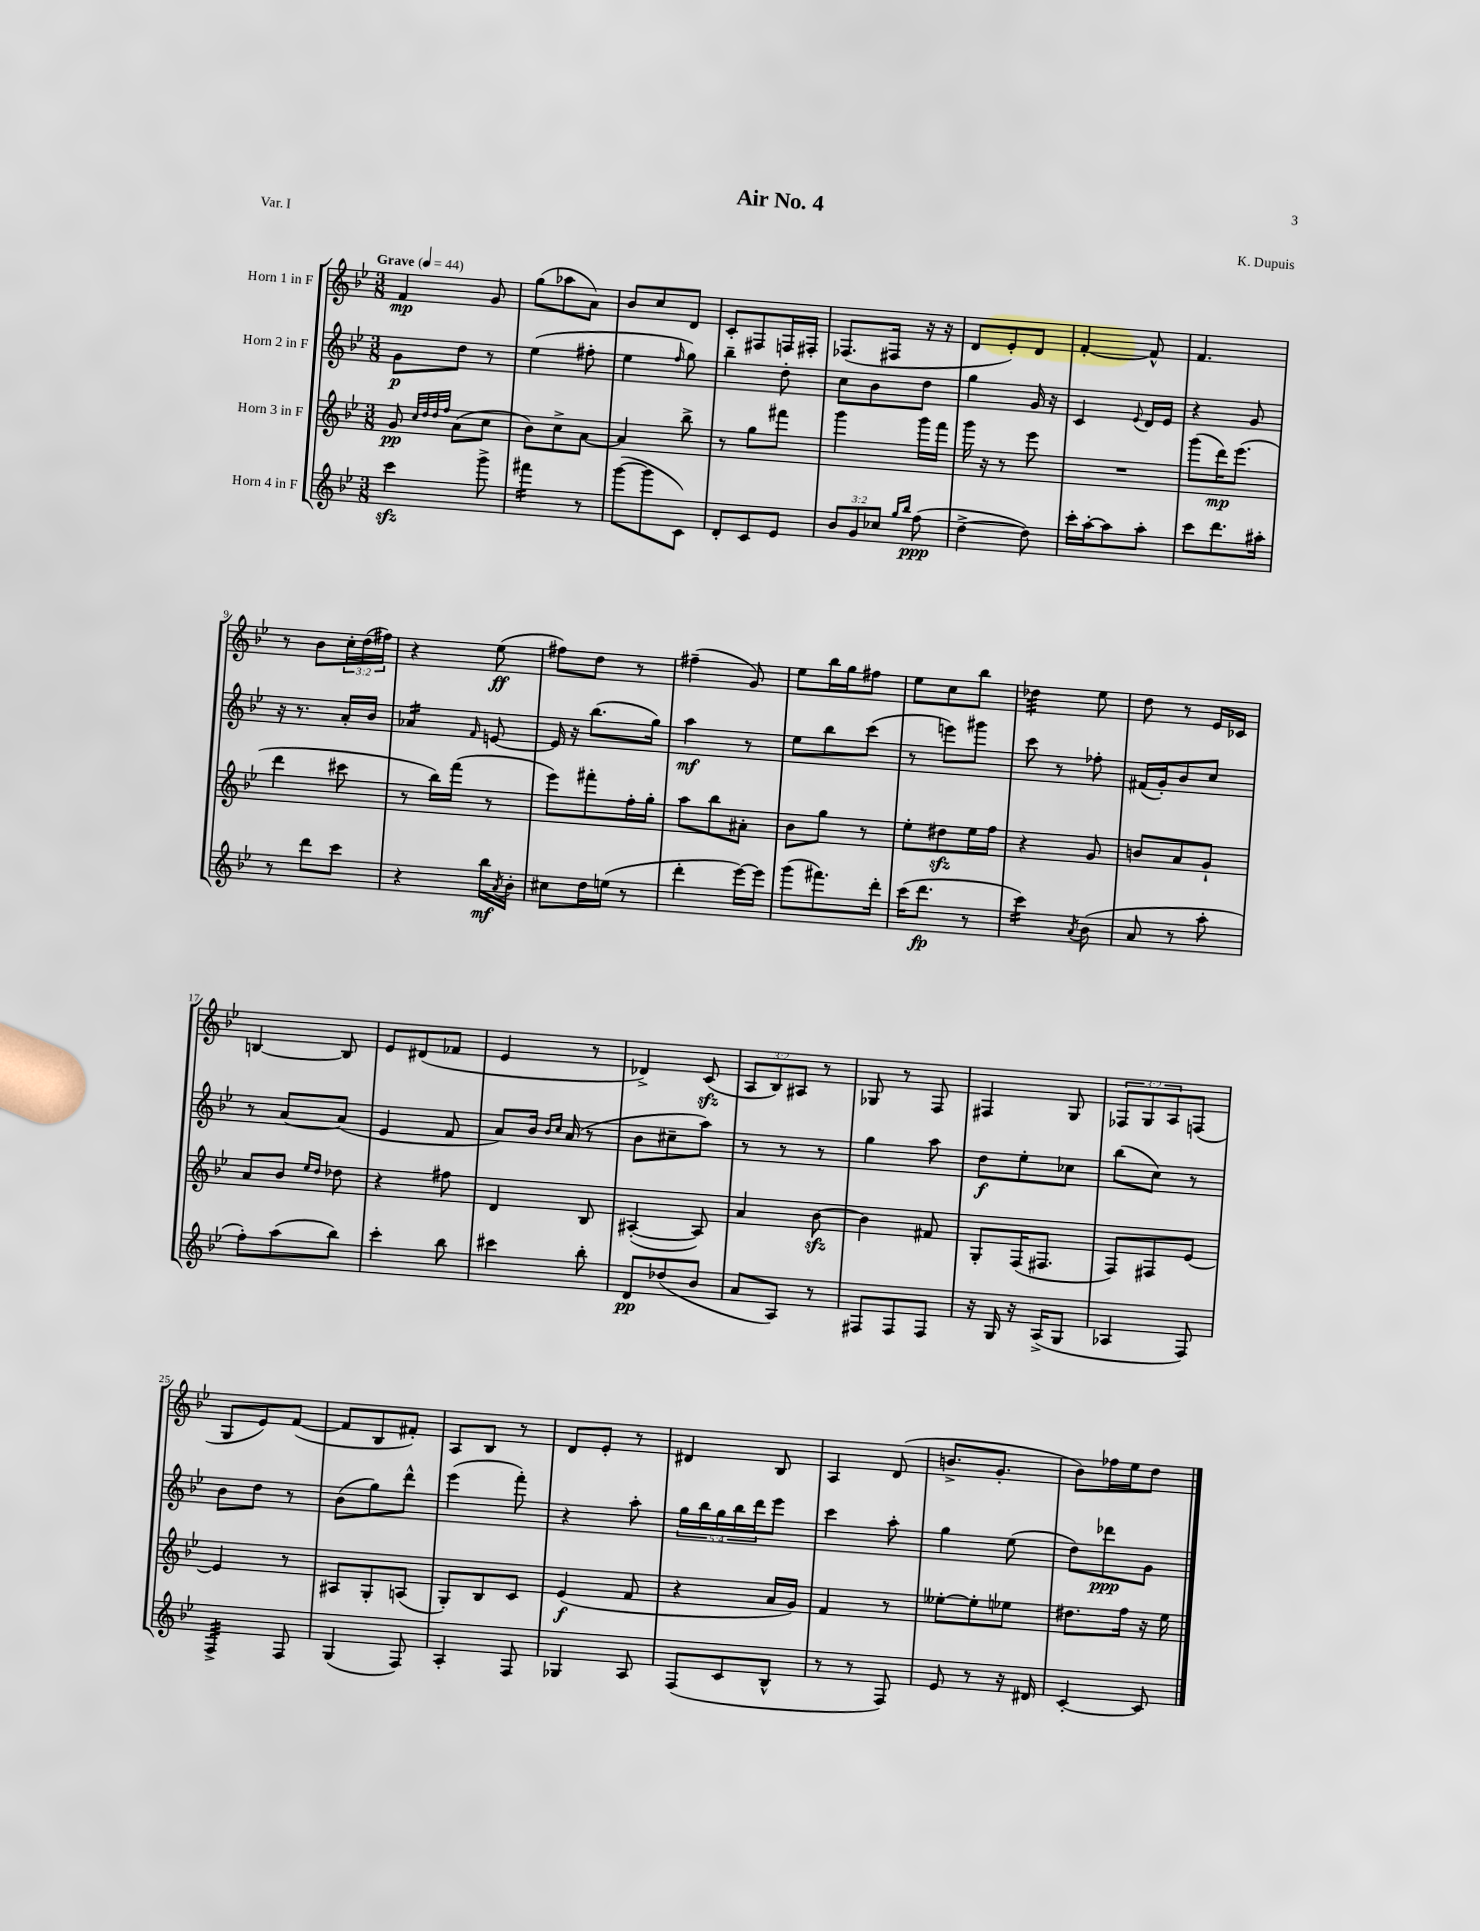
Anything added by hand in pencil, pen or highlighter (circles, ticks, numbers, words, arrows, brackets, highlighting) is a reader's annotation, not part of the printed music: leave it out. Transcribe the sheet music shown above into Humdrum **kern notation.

**kern	**kern	**kern	**kern
*staff4	*staff3	*staff2	*staff1
*clefG2	*clefG2	*clefG2	*clefG2
*k[b-e-]	*k[b-e-]	*k[b-e-]	*k[b-e-]
*M3/8	*M3/8	*M3/8	*M3/8
*MM44	*MM44	*MM44	*MM44
4ccc\	8g/	8g\L	4f/
.	32qqcc/LLL	.	.
.	32qqdd/	.	.
.	32qqdd/	.	.
.	32qqff/JJJ	.	.
.	(8a\L	8dd\J	.
8ggg^\	8cc\J	8r	8g/
=	=	=	=
4fff#\	8b-\L)	(4ee-\	(8gg\L
.	8cc^\	.	8aa-\
8r	[8a\J	8ff#'\	8a\J)
=	=	=	=
([8ggg\L	4a/]	4ee-\	8b-/L
8ggg\]	.	.	8cc/
.	.	16qqff/	.
8c\J)	8bb-^\	8gg\)	8d/J
=	=	=	=
8d'/L	8r	4bb-~\	8c'/L
8c/	8gg\L	.	8F#/
8e-/J	8fff#\J	8dd'\	16F/L
.	.	.	16F#'/JJ
=	=	=	=
12b-/L	4ggg\	8cc\L	(8.F-/L
12g/	.	.	.
.	.	8b-\	.
12cc-/J	.	.	.
.	.	.	16F#/Jk
16qqgg/LL	.	.	.
16qqbb-/JJ	.	.	.
(8ff\	16ggg\LL	8dd\J	16r
.	16fff\JJ	.	16r
=	=	=	=
[4dd^\	16ggg\	4gg\	8d/L
.	16r	.	.
.	8r	.	8e-'/)
8dd\])	8eee-\	16g/	8d/J
.	.	16r	.
=	=	=	=
16ccc'\LL	4.r	4c/	[4f'/
[16aa'\J	.	.	.
8aa\]	.	.	.
.	.	8qqe-/	.
8aa'\J	.	16d/LL	8f^^/]
.	.	16e-/JJ	.
=	=	=	=
8ccc\L	(8ggg\L	4r	4.f/
8.ddd\	16ddd\K)	.	.
.	(8.eee-\J	.	.
.	.	8g/	.
16aa#'\Jk	.	.	.
=	=	=	=
8r	4ddd\	16r	8r
.	.	8.r	.
8ddd\L	.	.	8b-\L
8ccc\J	8ccc#\	16a'/LL	24cc'\L
.	.	.	(24dd\
.	.	16b-/JJ	.
.	.	.	24ff#\JJ)
=	=	=	=
4r	8r	4a-/	4r
.	16bb-\LL)	.	.
.	(16fff\JJ	.	.
.	.	16qqf/	.
16bb-\LL	8r	[8e/	(8ee-\
8qa/	.	.	.
16b-'\JJ	.	.	.
=	=	=	=
8cc#\L	8eee-\L)	16e/]	8ff#\L)
.	.	16r	.
16dd\L	8fff#'\	(8.bb-\L	8dd\J
(16ee\JJ	.	.	.
8r	16ff'\L	.	8r
.	16gg'\JJ	16gg\Jk)	.
=	=	=	=
4ddd'\	8aa\L	4aa\	(4ff#~\
.	8bb-\	.	.
[16eee-\LL)	8a#'\J	8r	8g/)
16eee-\]JJ	.	.	.
=	=	=	=
(8ggg\L	8b-\L	8ee-\L	8ee-\L
8.fff#\)	8gg\J	8bb-\	16bb-\L
.	.	.	16gg\J
.	8r	(8ccc\J	8ff#\J
16ddd'\Jk	.	.	.
=	=	=	=
(16ccc\LK	8ee-'\L	8r	8ee-\L
8.ddd\J	.	.	.
.	8dd#\	8eee\L)	8cc\
8r	16ee-\L	8ggg#\J	8bb-\J
.	16ff\JJ	.	.
=	=	=	=
4ccc\)	4r	8ccc\	4dd-\
.	.	8r	.
8qa/	.	.	.
(8b-\	8g/	8ff-'\	8ee-\
=	=	=	=
8a/	8b/L	(16f#/LL	8dd\
.	.	16g'/J)	.
8r	8a/	8b-/	8r
8aa'\	8g`/J	8cc/J	16e-/LL
.	.	.	16c-/JJ
=	=	=	=
8ff'\L)	8a/L	8r	[4B/
(8aa\	8b-/J	[8a/L	.
.	16qqee-/LL	.	.
.	16qqdd/JJ	.	.
8bb-\J)	8dd-\	(8a/]J	8B/]
=	=	=	=
4ccc'\	4r	4e-/	8e-/L
.	.	.	(8d#/
8bb-\	8ff#\	8f/	8f-/J
=	=	=	=
4ccc#\	4d/	8a/L)	4e-/
.	.	16b-/Jk	.
.	.	16qqb-/LL	.
.	.	16qqcc/JJ	.
.	.	(16a/	.
8bb-'\	8B-/	8r	8r
=	=	=	=
8d/L	([4A#'/	8b-\L	4d-^/)
(8dd-/	.	8cc#~\	.
8b-/J	8A#/])	8aa\J)	(8c/
=	=	=	=
8a/L	4a/	8r	12A/L
.	.	.	12B-/)
8A/J)	.	8r	.
.	.	.	12A#/J
8r	[8b-\	8r	8r
=	=	=	=
8F#/L	4b-\]	4gg\	8G-/
8F#/	.	.	8r
8F#/J	8f#/	8aa\	8F/
=	=	=	=
16r	8G'/L	8dd\L	4F#/
16G/	.	.	.
16r	(16F/K	8ee-'\	.
(16A^/LK	8.F#/J	.	.
8G/J	.	8cc-\J	8G/
=	=	=	=
4A-/	8F/L)	(8bb-\L	12F-/L
.	.	.	12G/
.	8F#/	8cc\J)	.
.	.	.	12A/
8F/)	[8e-/J	8r	(8F/J
=	=	=	=
4F^/	4e-/]	8b-\L	8G/L
.	.	8dd\J	8e-/)
8F/	8r	8r	([8f/J
=	=	=	=
(4G/	8A#/L	(8b-\L	8f/]L
.	8G'/	8gg\)	8B-/
8F/)	(8A/J	8ddd^^\J	8f#'/J)
=	=	=	=
4A'/	8G'/L)	(4eee-\	8A/L
.	8B-/	.	8B-/J
8F/	8c/J	8fff'\)	8r
=	=	=	=
4G-/	(4e-/	4r	8d/L
.	.	.	8e-'/J
8A/	8f/	8aa'\	8r
=	=	=	=
(8F/L	4r	20gg\LL	4d#/
.	.	20bb-\	.
.	.	20gg\	.
8c/	.	.	.
.	.	20bb-\	.
.	.	20ddd\J	.
8B-^^/J	16a/LL	8eee-\J	8B-/
.	16g/JJ)	.	.
=	=	=	=
8r	4f/	4ccc\	4A/
8r	.	.	.
8F/)	8r	8aa'\	(8d/
=	=	=	=
8e-/	[8ee--'\L	4gg\	8.b^/L
8r	8ee--'\]	.	.
.	.	.	8.g'/J
16r	8ee-\J	(8ee-\	.
16d#/	.	.	.
=	=	=	=
[4c'/	8.dd#\L	8dd\L)	8b-\L)
.	.	8ddd-\	16ff-\L
.	16ff\Jk	.	16ee-\J
8c/]	16r	8g\J	8dd\J
.	16ee-\	.	.
==	==	==	==
*-	*-	*-	*-
